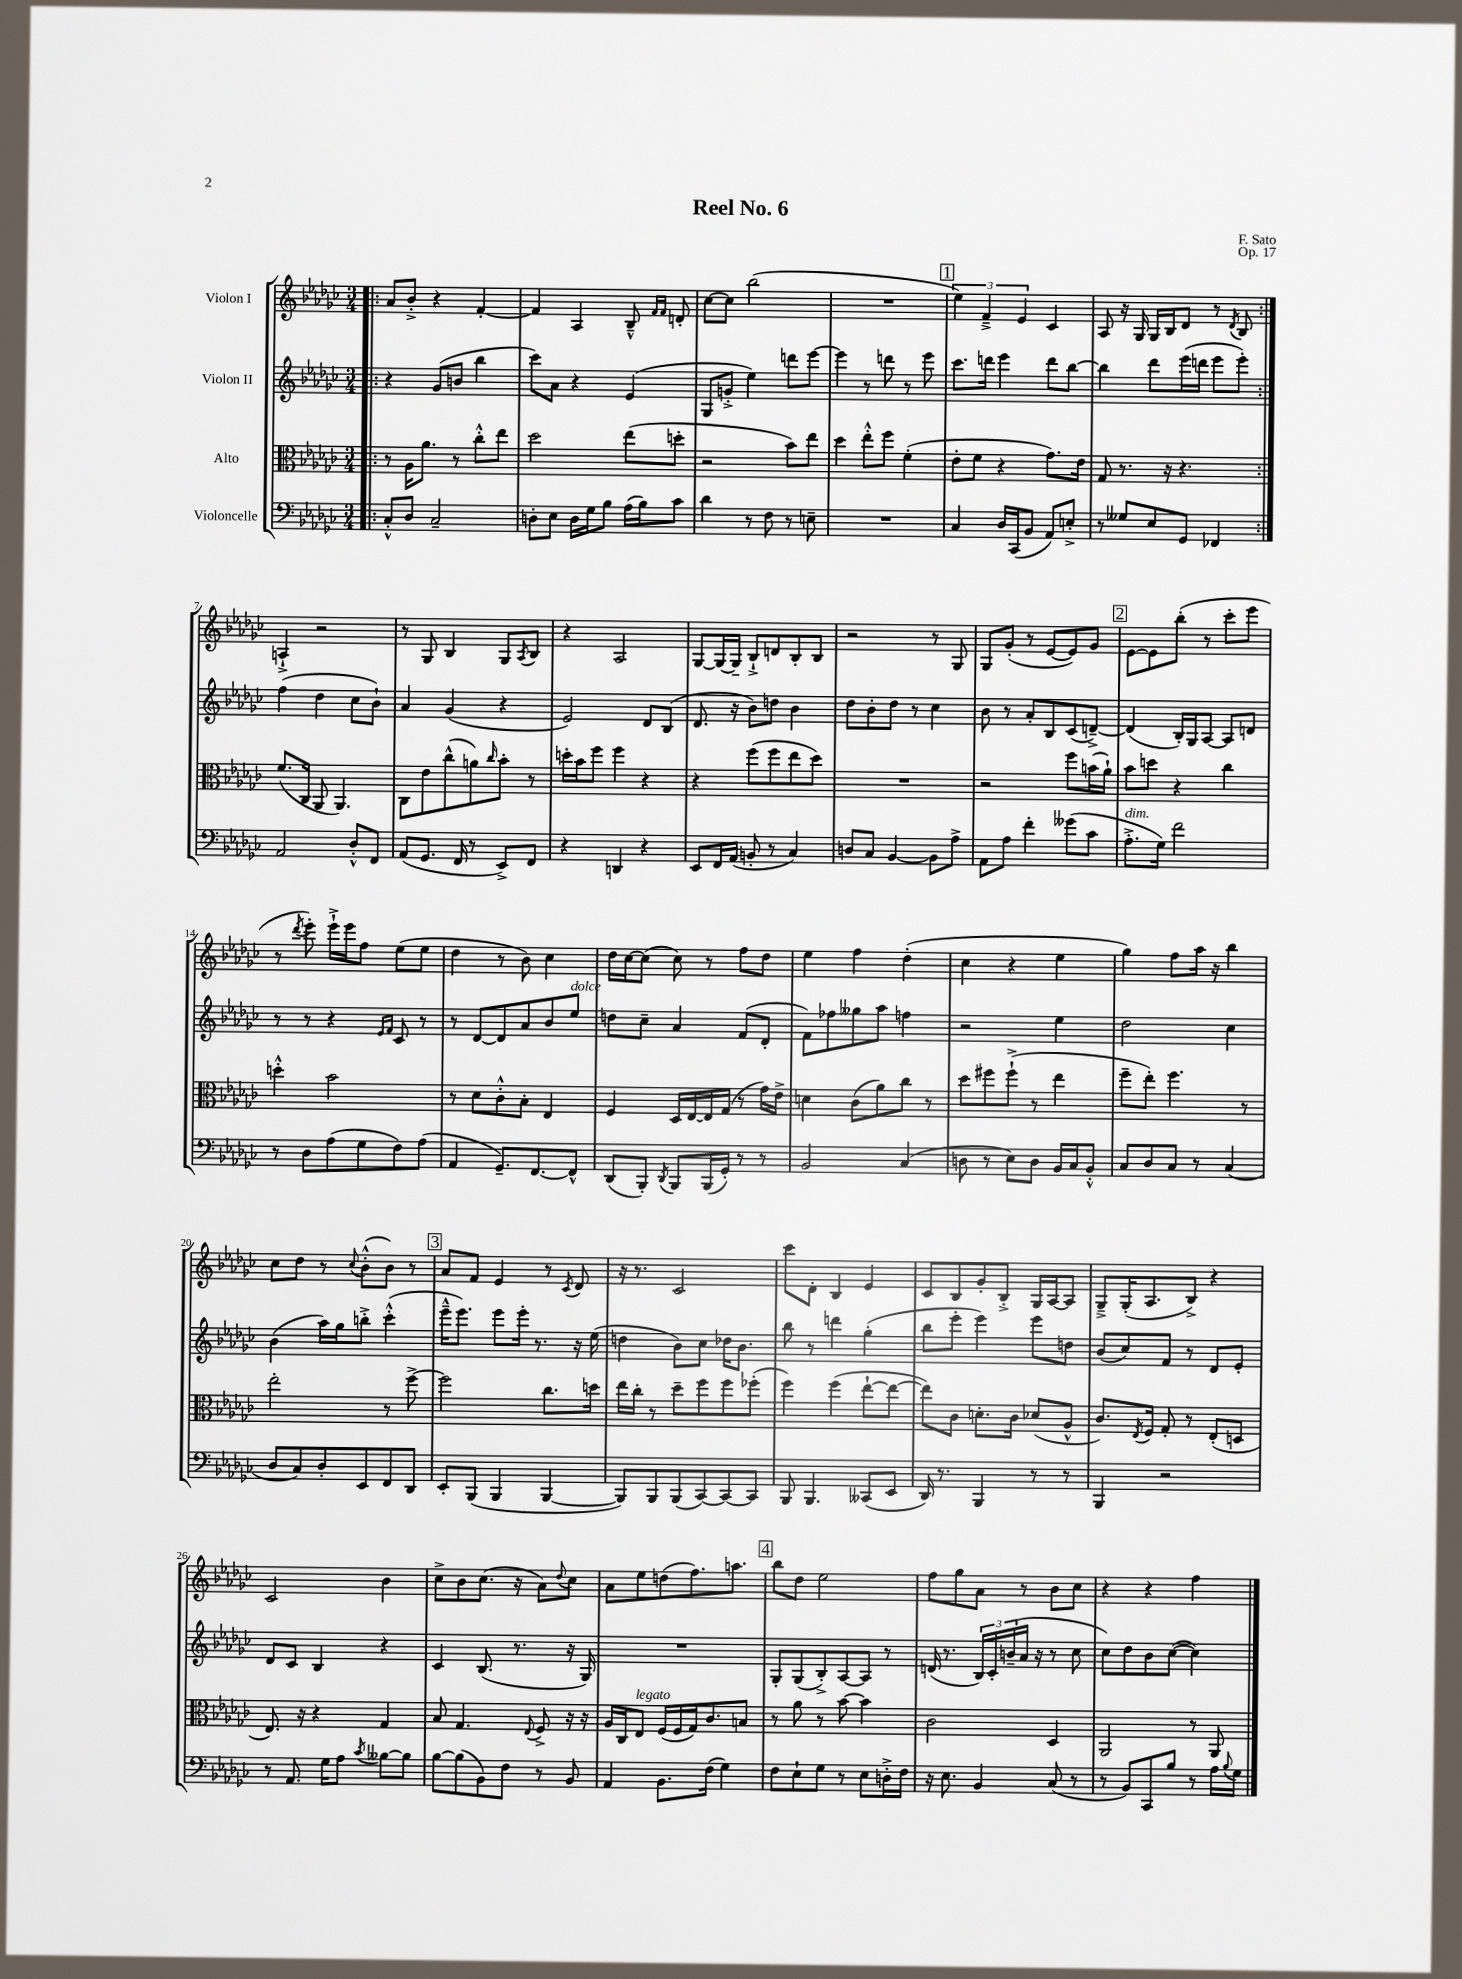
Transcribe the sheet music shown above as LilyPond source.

\header { title = "Reel No. 6" composer = "F. Sato" opus = "Op. 17" }
<<
\new StaffGroup <<
\new Staff = "s0" \with { instrumentName = "Violon I" } {
    \clef treble \key ges \major \numericTimeSignature \time 3/4
    \repeat volta 2 { \bar ".|:" aes'8 bes'8-.-> r4 f'4~-. |
    f'4 aes4 bes8---^ \grace { f'16 f'16 } d'8-. |
    ces''8~ ces''8 bes''2( |
    R2. |
    \mark \markup { \box "1" } \tuplet 3/2 { ees''4) f'4---> ees'4 } ces'4 |
    aes8 r16 ges16 ges16 bes16 des'8 r8 \acciaccatura { des'8 } bes8 | }
    a4-!-> r2 |
    r8 ges8 bes4 ges8 \acciaccatura { aes8 } bes8 |
    r4 aes2 |
    ges8~ ges16~ ges16-- bes8-!-> d'8 bes8-. bes8 |
    r2 r8 ges8 |
    ges8 ges'8-.( r8 ees'8~ ees'8) ges'8 |
    \mark \markup { \box "2" } ees'8~ ees'8 bes''8-.( r8 ces'''8-. ees'''8 |
    r8 \acciaccatura { des'''8 } ees'''8-.) ees'''16-!-> ees'''16 f''8 ees''8( ees''8 |
    des''4 r8 bes'8) ces''4 |
    des''16 ces''16~ ces''8( ces''8) r8 f''8 des''8 |
    ees''4 f''4 des''4-.( |
    ces''4 r4 ees''4 |
    ges''4) f''8 aes''16 r16 bes''4 |
    ces''8 des''8 r8 \appoggiatura { ces''8 } bes'8-.-^( bes'8) r8 |
    \mark \markup { \box "3" } aes'8 f'8 ees'4 r8 \acciaccatura { ces'8 } des'8 |
    r16 r8. ces'2 |
    ces'''8 des'8-. bes4 ees'4 |
    ces'8 bes8 ges'8-. bes8-.-> ges16 aes16~ aes8 |
    ges8---> ges16-.( aes8. bes8->) r4 |
    ces'2 bes'4 |
    ces''8-> bes'8 ces''8.( r16 aes'8) \appoggiatura { des''8 } ces''8 |
    aes'8 ees''8 d''8( f''8.) a''8. |
    \mark \markup { \box "4" } bes''8 des''8 ees''2 |
    f''8 ges''8 aes'8 r8 bes'8 ces''8 |
    r4 r4 f''4 \bar "|." |
}
\new Staff = "s1" \with { instrumentName = "Violon II" } {
    \clef treble \key ges \major \numericTimeSignature \time 3/4
    \repeat volta 2 { \bar ".|:" r4 ges'8( b'8 bes''4 |
    ces'''8) aes'8 r4 ees'4( |
    ges8 g'8-.-> ees''4) d'''8 ees'''8~ |
    ees'''4 r8 d'''8 r8 ees'''8 |
    \mark \markup { \box "1" } ces'''8. d'''16 ees'''4 d'''8 bes''8~ |
    bes''4 des'''8 ees'''16( d'''16 ees'''8 ees'''8-.) | }
    f''4( des''4 ces''8 bes'8-!) |
    aes'4 ges'4( r4 |
    ees'2) des'8 bes8( |
    des'8. r16 bes'8) d''8 bes'4 |
    des''8 bes'8-. des''8 r8 ces''4 |
    bes'8 r8 aes'8-. bes8 ces'8( d'8~--->) |
    \mark \markup { \box "2" } d'4( bes16-.) ges16 aes8~ aes8 d'8 |
    r8 r8 r4 \grace { ees'16 f'16 } ces'8 r8 |
    r8 des'8~ des'8 aes'8 bes'8 ees''8^\markup { \italic "dolce" } |
    d''8 ces''8-- aes'4 f'8( des'8-. |
    f'8) fes''8 geses''8 aes''8 f''4 |
    r2 ees''4 |
    des''2 ces''4 |
    bes'4( aes''16) ges''16 b''8-.-> ces'''4-.-^( |
    \mark \markup { \box "3" } ees'''16---^ ees'''8.) ees'''8 ees'''16-. r8. r16 ees''16( |
    d''4 bes'8) ces''8 des''16 bes'8. |
    bes''8 r8 d'''4 ges''4-.( |
    bes''8 ees'''8-. ees'''4) ees'''8 d''8 |
    bes'8( ces''8) f'8 r8 des'8 ees'8-. |
    des'8 ces'8 bes4 r4 |
    ces'4 bes8.( r8. r16 ges16) |
    R2. |
    \mark \markup { \box "4" } ges8-. ges8( bes8-.->) aes8~ aes8 r8 |
    d'16( r8. \tuplet 3/2 { bes16) ces'16-. b'16--( } aes'16 r16 r8 ces''8 |
    ces''8) des''8 bes'8 ces''8~( ces''4) \bar "|." |
}
\new Staff = "s2" \with { instrumentName = "Alto" } {
    \clef alto \key ges \major \numericTimeSignature \time 3/4
    \repeat volta 2 { \bar ".|:" r8 aes16 aes'8. r8 ces''8-.-^ ees''8 |
    des''2 ees''8( d''8-. |
    r2 bes'8) ees''8 |
    des''4 ees''8-.-^ f''8 f'4-.( |
    \mark \markup { \box "1" } ees'8-. f'8 r4 ges'8.) ees'16 |
    ges8 r8. r16 r4. | }
    f'8.( ces16 aes,8 aes,4.) |
    ces8 ees'8 ces''8-^( a'8) \grace { ces''16 } bes'8-. r8 |
    d''16-. bes'16 f''8 f''4 r4 |
    r4 f''8( f''8 ees''8 des''8) |
    R2. |
    r2 f''8 b'16( aes'16-!) |
    \mark \markup { \box "2" } bes'8 d''8 r4 ces''4 |
    d''4-.-^ bes'2 |
    r8 des'8 ces'8-.-^ bes8-. ees4 |
    f4 des16 ees16~ ees16 ges16( r8 ges'16) ees'16-> |
    d'4 ces'8( aes'8) ces''8 r8 |
    des''8 fis''8 fis''8-!->( r8 ees''4 |
    f''8-- ees''8-.) f''4. r8 |
    ees''2-. r8 f''8~-> |
    \mark \markup { \box "3" } f''2 ces''8. d''16 |
    ees''16 ces''16-. r8 des''8-- f''8 f''8 fes''8-.( |
    f''4) f''4( ees''8~-! ees''8~ |
    ees''8) ces'8 d'8.-. ces'16 des'8( aes8-^ |
    ces'8.) \acciaccatura { ees8 } f16 ges8-. r8 ees8-.( d8 |
    ees8.) r16 r4 ges4 |
    bes8 ges4. \appoggiatura { ees8 } f8-> r16 r16 |
    aes16 ces16 ees8^\markup { \italic "legato" } f16( f16 ges16) ces'8. b8 |
    \mark \markup { \box "4" } r8 aes'8 r8 bes'8~ bes'4 |
    ces'2 des4 |
    aes,2 r8 aes,8 \bar "|." |
}
\new Staff = "s3" \with { instrumentName = "Violoncelle" } {
    \clef bass \key ges \major \numericTimeSignature \time 3/4
    \repeat volta 2 { \bar ".|:" ces8-.-^ des8 ces2-- |
    d8-. ees8 d16 ges16 bes8 aes16( bes16) ces'8 |
    des'4 r8 f8 r8 e8-- |
    R2. |
    \mark \markup { \box "1" } ces4 des16 ces,16( bes,8 aes,8) e8-.-> |
    r8 geses8 ees8 ges,8 fes,4 | }
    aes,2 des8-.-^ f,8 |
    aes,8( ges,8. f,16 r8 ees,8->) f,8 |
    r4 d,4 r4 |
    ees,8 f,16 aes,16( b,8-. r8 ces4) |
    d8 ces8 bes,4~ bes,8 aes8-> |
    aes,8 aes8 f'4-. geses'8( ces'8 |
    \mark \markup { \box "2" } aes8.-.->^\markup { \italic "dim." } ges16) f'2 |
    r8 des8 aes8( ges8 f8) aes8( |
    aes,4 ges,8.--) f,8.~ f,8-^ |
    des,8( bes,,8-.) \acciaccatura { des,8 } bes,,8 bes,,16( ges,16-.) r8 r8 |
    bes,2 ces4( |
    d8 r8 ees8) d8 bes,16 ces16 bes,8-.-^ |
    ces8 des8 ces8 r8 ces4( |
    des8 ces8) des8-. ees,8 f,8 des,8 |
    \mark \markup { \box "3" } ees,8-. bes,,8( bes,,4 bes,,4~ |
    bes,,8) bes,,8 bes,,8( ces,8~) ces,8~ ces,8 |
    bes,,8 bes,,4. ceses,8( ees,8 |
    des,16) r8. bes,,4 r8 r8 |
    bes,,4 r2 |
    r8 aes,8. ges16 aes8 \acciaccatura { ces'8 } beses8~ beses8 |
    bes8~ bes8( bes,8) f8 r8 bes,8 |
    aes,4 bes,8. f16( ges4) |
    \mark \markup { \box "4" } f8 ees8-! ges8 r8 ees8 d16-.-> f16 |
    r16 ees8. bes,4 ces8( r8 |
    r8 bes,8) ces,8 bes8 r8 aes16 \appoggiatura { bes8 } ges16 \bar "|." |
}
>>
>>
